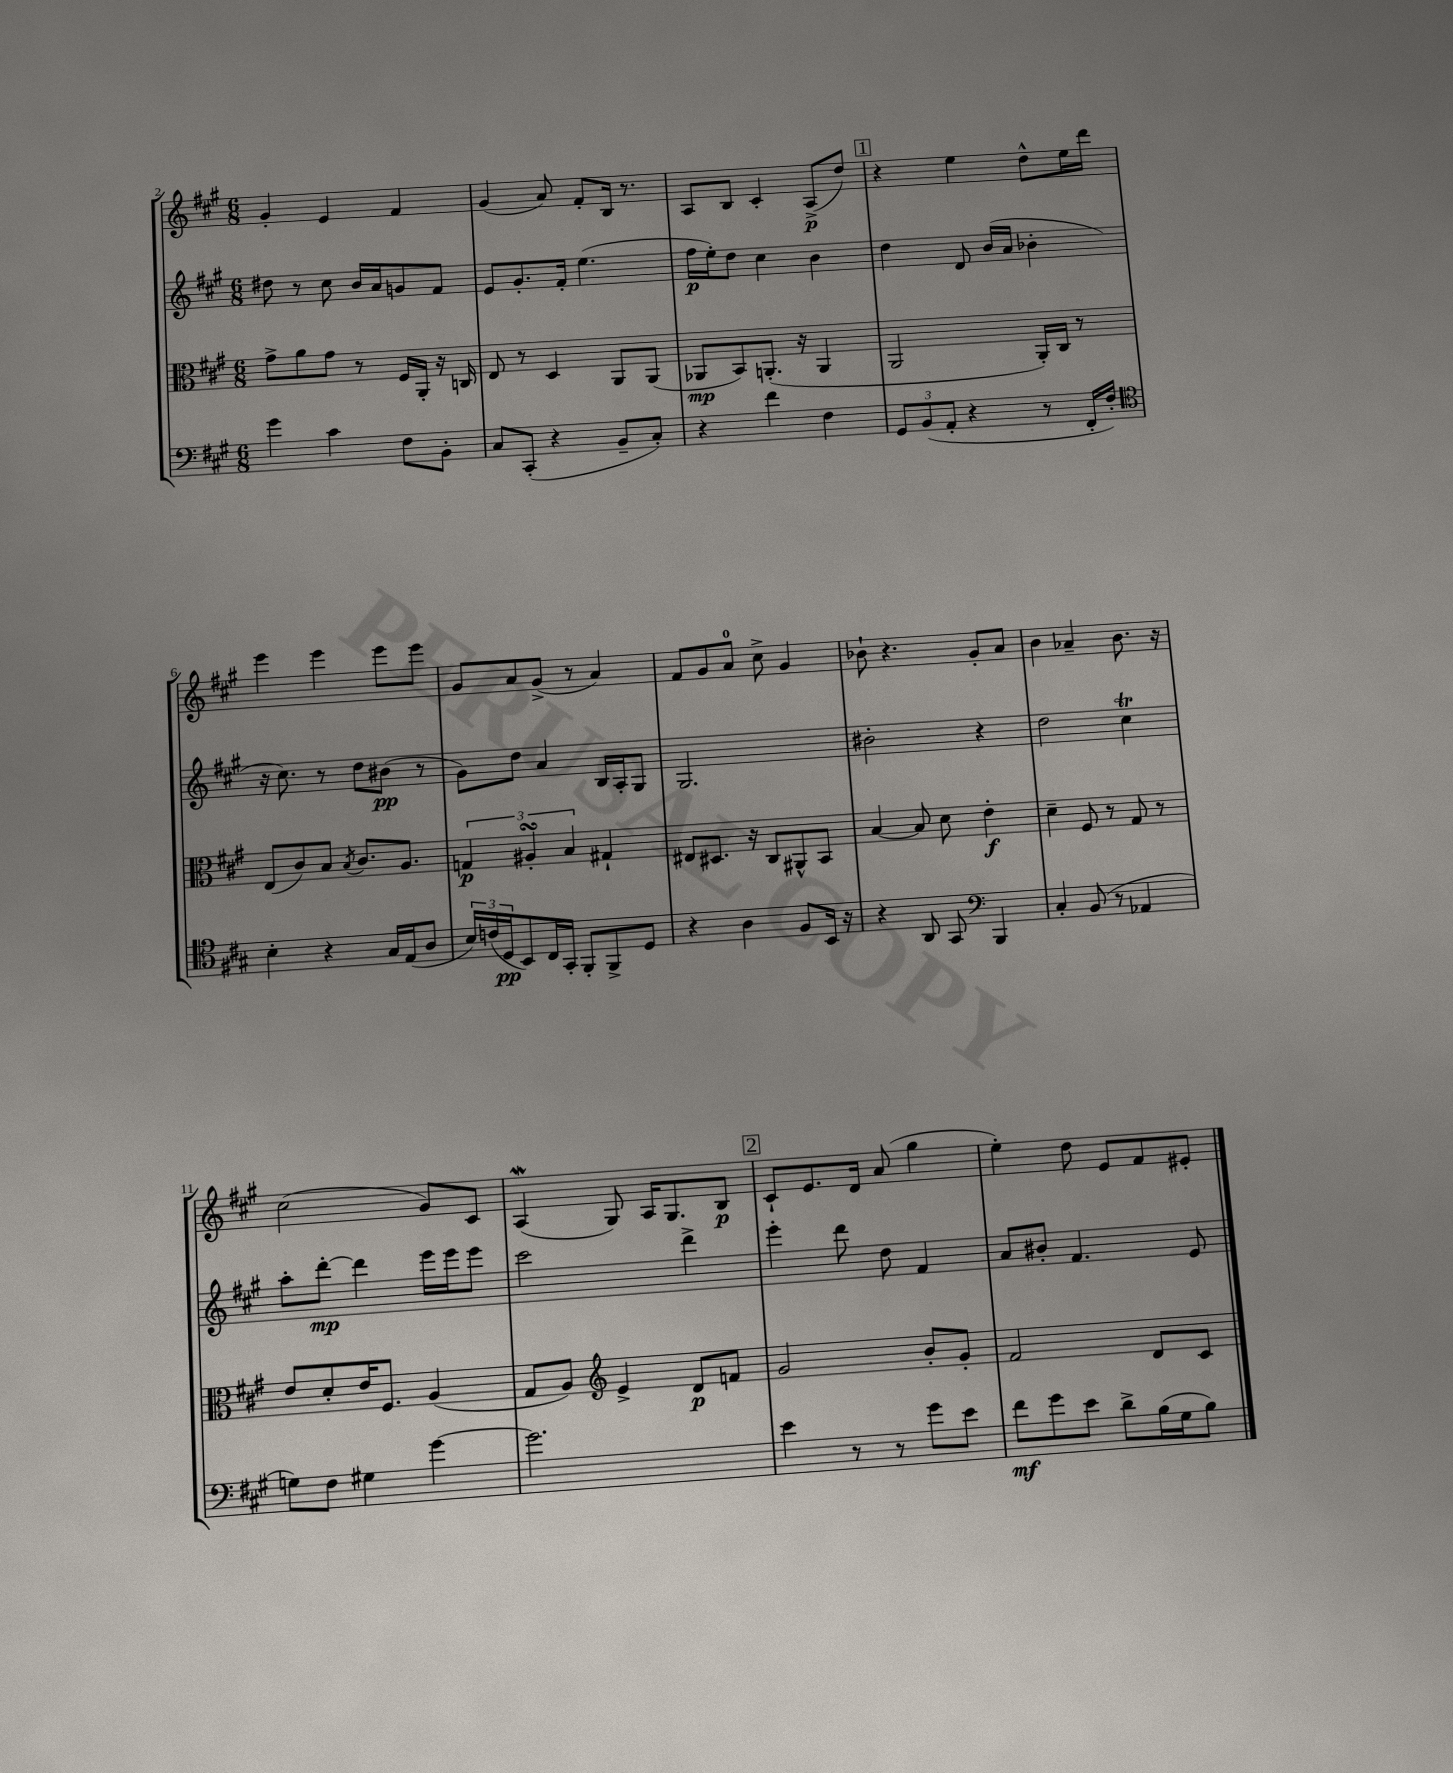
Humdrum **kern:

**kern	**kern	**kern	**kern
*staff4	*staff3	*staff2	*staff1
*clefF4	*clefC3	*clefG2	*clefG2
*k[f#c#g#]	*k[f#c#g#]	*k[f#c#g#]	*k[f#c#g#]
*M6/8	*M6/8	*M6/8	*M6/8
4g#	8g#^	8dd#	4g#'
.	8a	8r	.
4c#	8g#	8cc#	4e
.	8r	16b	.
.	.	16a	.
8F#	16F#	8g	4f#
.	16AA'	.	.
8BB'	16r	8f#	.
.	16C	.	.
=	=	=	=
8C#	8E	8e	(4g#
(8CC#'	8r	8.g#'	.
4r	4D	.	8a)
.	.	16f#'	.
.	.	(4.ee	8f#'
8BB~	8AA	.	16B
.	.	.	8.r
8C#')	(8AA	.	.
=	=	=	=
4r	8AA-	16ff#	8A
.	.	16ee')	.
.	8BB)	8dd	8B
4f#	(8.AA'	4cc#	4c#'
.	16r	.	.
4F#	4AA	4b	(8A^
.	.	.	8dd)
=	=	=	=
12GG#	2AA	4dd	4r
(12BB	.	.	.
12AA'	.	.	.
4r	.	8d	4ee
.	.	(16b	.
.	.	16a	.
8r	16AA')	4b-'	8dd^^
.	16C#	.	.
16FF#'	8r	.	16ee
16F#')	.	.	16ddd
=	=	=	=
*clefC4	*	*	*
4B'	(8E	16r	4eee
.	.	8.cc#)	.
.	8c#)	.	.
4r	8B	8r	4eee
.	8qB	.	.
.	8.c#	8dd	.
16G#	.	(8b#	8eee
(16E	8.A	.	.
8A	.	8r	8eee
=	=	=	=
24B)	6G	8g#)	8g#
(24c	.	.	.
24D	.	.	.
8BB)	.	8dd	8a
.	6A#'	.	.
16C#	.	4a	(8g#^
16GG#'	.	.	.
.	6B	.	.
8FF#'	.	.	8r
8FF#^	4G#`	16B	4a)
.	.	16A'	.
8D	.	8G#	.
=	=	=	=
4r	8E#	2.G#	8f#
.	8.D#	.	8g#
4A	.	.	8a
.	16r	.	.
.	8C#	.	8cc#^
8F#	8AA#^^	.	4g#
16BB	8BB	.	.
16r	.	.	.
=	=	=	=
4r	[4B	2b#'	8b-`
.	.	.	4.r
8AA	8B]	.	.
8GG#	8d	.	.
*clefF4	*	*	*
4BBB	4e'	4r	8g#'
.	.	.	8a
=	=	=	=
4C#'	4d~	2dd	4b
(8BB	8F#	.	4a-~
8r	8r	.	.
4AA-	8G#	4cc#	8.b
.	8r	.	.
.	.	.	16r
=	=	=	=
8G)	8e	8aa'	(2cc#
8F#	8d'	[8ddd'	.
4G#	16e	4ddd]	.
.	8.F#	.	.
[4g#	(4A	16eee	8g#)
.	.	16eee	.
.	.	8eee	8c#
=	=	=	=
2.g#]	8G#	2ccc#	(4A
.	8A)	.	.
*	*clefG2	*	*
.	4e^	.	8G#)
.	.	.	16A
.	.	.	8.G#
.	8d	4ddd^	.
.	8f	.	8B
=	=	=	=
4e	2g#	4eee'	8c#`
.	.	.	8.e
8r	.	8ddd	.
.	.	.	16d
8r	.	8dd	(8a
8g#	8b'	4f#	4gg#
8e	8g#'	.	.
=	=	=	=
8f#	2f#	8a	4ee')
8g#	.	8b#'	.
8e	.	4.f#	8dd
8d^	.	.	8e
(16B	8d	.	8f#
16G#	.	.	.
8B)	8c#	8e	8e#'
==	==	==	==
*-	*-	*-	*-
